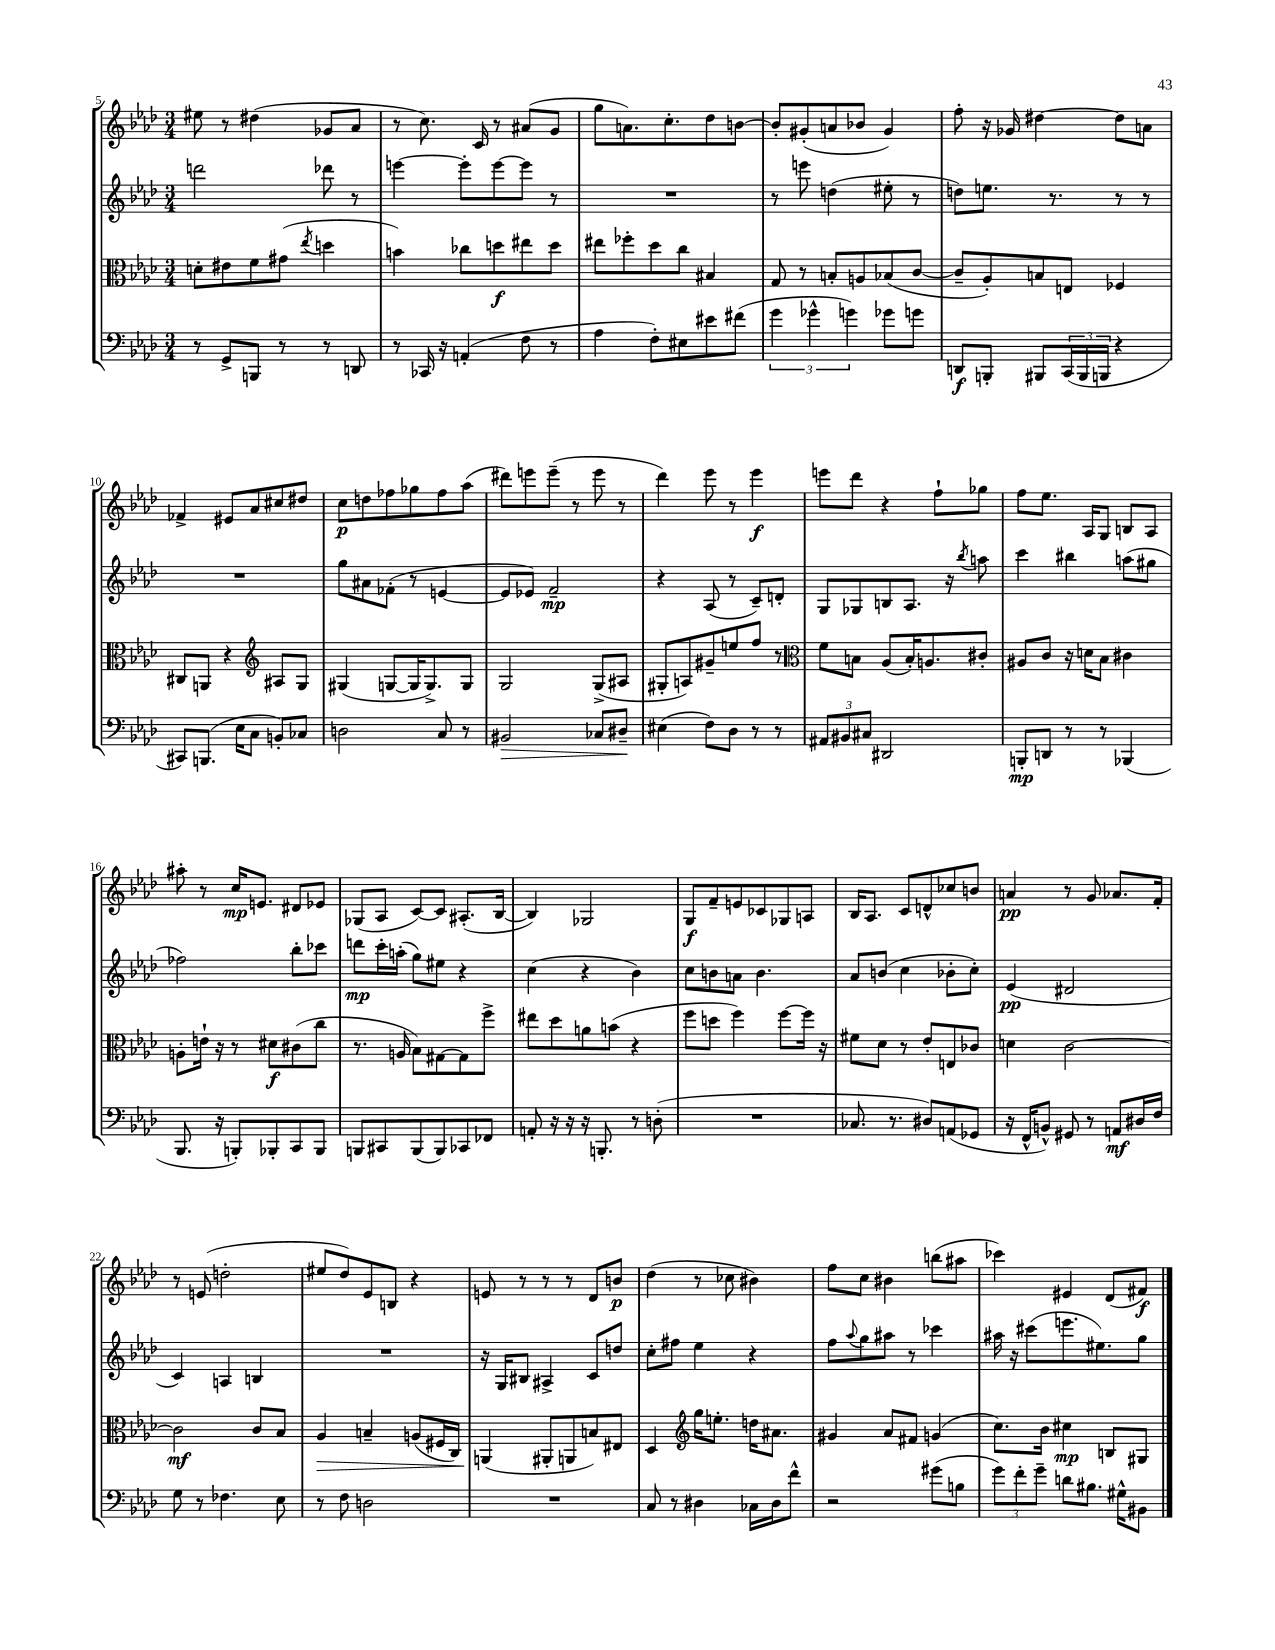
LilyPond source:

<<
\new StaffGroup <<
\new Staff = "s0" {
    \clef treble \key aes \major \numericTimeSignature \time 3/4
    eis''8 r8 dis''4( ges'8 aes'8 |
    r8 c''8.) c'16 r8 ais'8( g'8 |
    g''8 a'8.) c''8.-. des''8 b'8~ |
    b'8-. gis'8-.( a'8 bes'8 gis'4) |
    f''8-. r16 ges'16 dis''4~ dis''8 a'8 |
    fes'4-> eis'8 aes'8 cis''8 dis''8 |
    c''8\p d''8 fes''8 ges''8 fes''8 aes''8( |
    dis'''8) e'''8 e'''8--( r8 e'''8 r8 |
    des'''4) ees'''8 r8 ees'''4\f |
    e'''8 des'''8 r4 f''8-! ges''8 |
    f''8 ees''8. aes16 g8 b8 aes8 |
    ais''8-. r8 c''16\mp e'8. dis'8 ees'8 |
    ges8( aes8 c'8~) c'8 ais8.-.( bes16~ |
    bes4) ges2 |
    g8\f f'8-- e'8 ces'8 ges8 a8 |
    bes16 aes8. c'8 d'8-^ ces''8 b'8 |
    a'4\pp r8 g'8 aes'8. f'16-. |
    r8 e'8( d''2-. |
    eis''8 des''8) ees'8 b8 r4 |
    e'8 r8 r8 r8 des'8 b'8\p |
    des''4( r8 ces''8 bis'4) |
    f''8 c''8 bis'4 b''8( ais''8 |
    ces'''4) eis'4 des'8( fis'8\f) \bar "|." |
}
\new Staff = "s1" {
    \clef treble \key aes \major \numericTimeSignature \time 3/4
    d'''2 des'''8 r8 |
    e'''4~ e'''8-. e'''8~ e'''8 r8 |
    R2. |
    r8 e'''8 d''4( eis''8-. r8 |
    d''8) e''8. r8. r8 r8 |
    R2. |
    g''8 ais'8 fes'8-.( r8 e'4~ |
    e'8 ees'8) f'2--\mp |
    r4 aes8( r8 c'8--) d'8-. |
    g8 ges8 b8 aes8. r16 \acciaccatura { bes''8 } a''8 |
    c'''4 bis''4 a''8( gis''8 |
    fes''2) bes''8-. ces'''8 |
    d'''8\mp c'''16-. a''16-.( g''8) eis''8 r4 |
    c''4( r4 bes'4) |
    c''8 b'8 a'8 b'4. |
    aes'8 b'8( c''4 bes'8-. c''8-.) |
    ees'4\pp( dis'2 |
    c'4) a4 b4 |
    R2. |
    r16 g16 bis8 ais4-> c'8 d''8 |
    c''8-. fis''8 ees''4 r4 |
    f''8 \appoggiatura { aes''8 } g''8 ais''8 r8 ces'''4 |
    ais''16 r16 cis'''8( e'''8. eis''8.) g''8 \bar "|." |
}
\new Staff = "s2" {
    \clef alto \key aes \major \numericTimeSignature \time 3/4
    d'8-. eis'8 f'8 gis'8( \acciaccatura { ees''8 } d''4 |
    b'4) ces''8 d''8\f eis''8 d''8 |
    eis''8 fes''8-. des''8 c''8 bis4 |
    g8 r8 b8-. a8 bes8( c'8~ |
    c'8-- aes8-.) b8 e8 fes4 |
    cis8 a,8 r4 \clef treble ais8 g8 |
    gis4( g8~ g16 g8.->) g8 |
    g2 g8->( ais8 |
    gis8-. a8) gis'8-- e''8 f''8 r8 |
    \clef alto f'8 b8 aes8( b16-.) a8. cis'8-. |
    ais8 c'8 r16 d'16 bes8 cis'4 |
    a8-. e'16-! r16 r8 dis'8\f cis'8( c''8 |
    r8. a16 bes8) gis8~ gis8 f''8-> |
    eis''8 des''8 a'8 b'8( r4 |
    f''8 d''8 f''4) f''8~ f''16 r16 |
    fis'8 des'8 r8 ees'8-. e8 ces'8 |
    d'4 c'2~ |
    c'2\mf c'8 bes8 |
    aes4\> b4-- a8( fis16 c16) |
    a,4\!( ais,8-. a,8 b8) eis8 |
    des4 \clef treble g''16 e''8.-. d''16 ais'8. |
    gis'4 aes'8 fis'8 g'4( |
    c''8.) bes'16 cis''4\mp b8 gis8 \bar "|." |
}
\new Staff = "s3" {
    \clef bass \key aes \major \numericTimeSignature \time 3/4
    r8 g,8-> b,,8 r8 r8 d,8 |
    r8 ces,16 r16 a,4-.( f8 r8 |
    aes4 f8-.) eis8 eis'8 fis'8( |
    \tuplet 3/2 { g'4 ges'4-^ g'4) } ges'8 g'8 |
    d,8\f b,,8-. bis,,8 \tuplet 3/2 { c,16( bis,,16 b,,16 } r4 |
    cis,8) b,,8.( ees16 c8 b,8-.) ces8 |
    d2 c8 r8 |
    bis,2\> ces8 dis8--\! |
    eis4( f8) des8 r8 r8 |
    \tuplet 3/2 { ais,8 bis,8 cis8 } dis,2 |
    b,,8-.\mp d,8 r8 r8 bes,,4( |
    bes,,8. r16 b,,8-.) bes,,8-. c,8 bes,,8 |
    b,,8 cis,8 b,,8( b,,8) ces,8 fes,8 |
    a,8-. r16 r16 r16 b,,8.-. r8 d8-.( |
    R2. |
    ces8. r8. dis8) a,8( ges,8 |
    r16 f,16-^ b,8-^) gis,8 r8 a,8\mf dis16 f16 |
    g8 r8 fes4. ees8 |
    r8 f8 d2 |
    R2. |
    c8 r8 dis4 ces16 dis16 f'8-^ |
    r2 gis'8( b8 |
    \tuplet 3/2 { g'8) f'8-. g'8-- } d'8 bis8. gis16-^ bis,8 \bar "|." |
}
>>
>>
\layout { \context { \Score currentBarNumber = #5 } }
